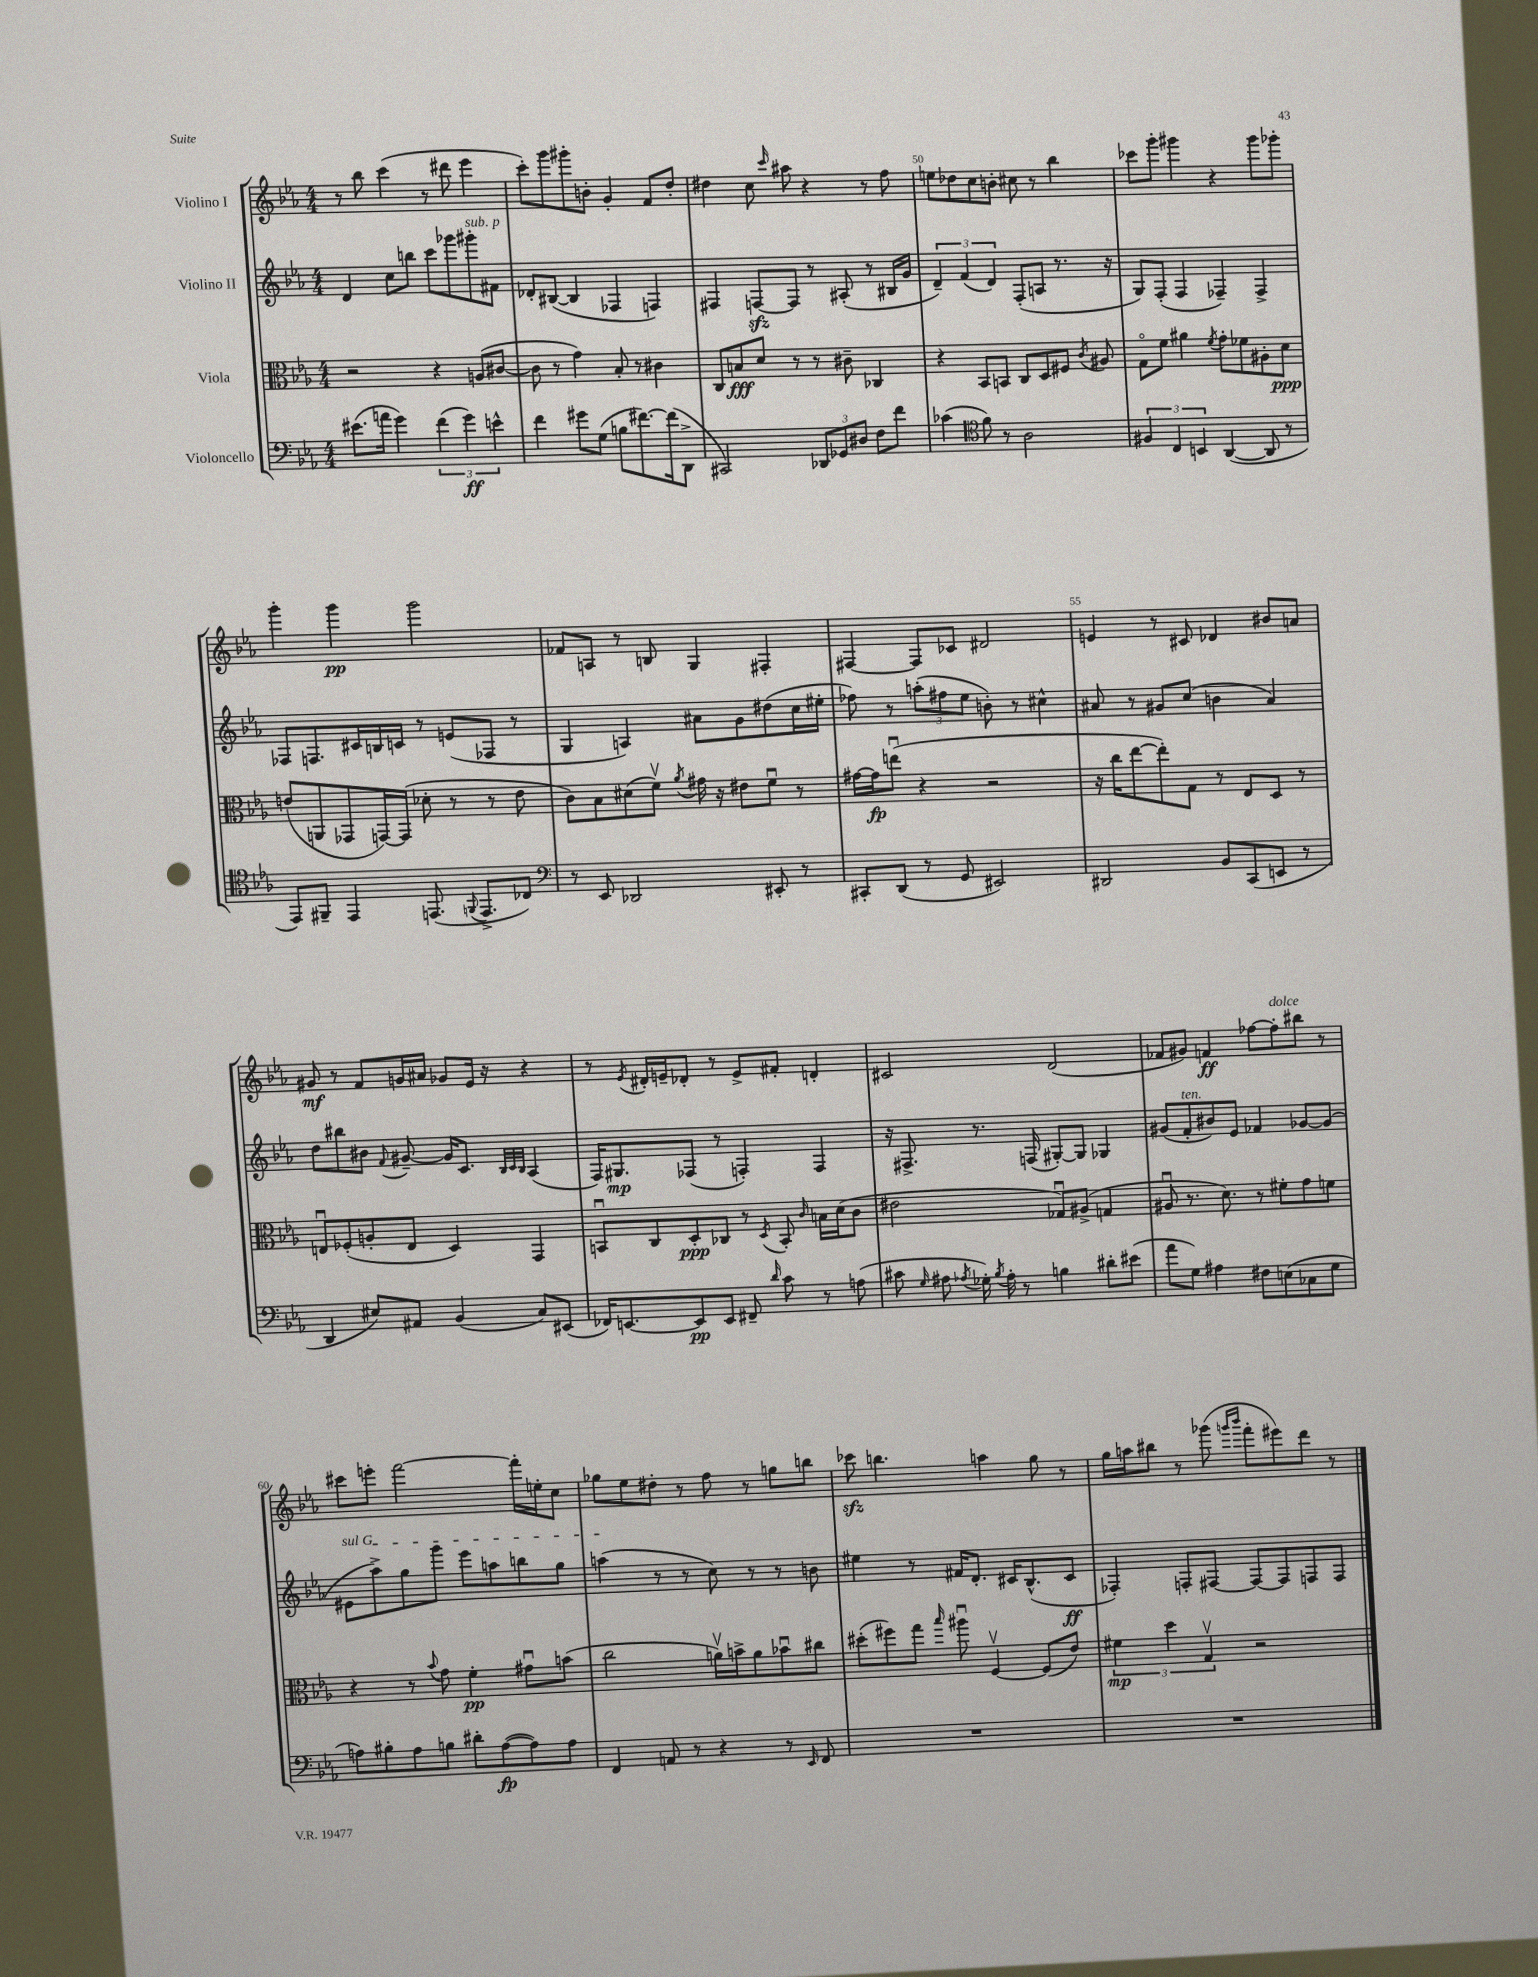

**kern	**kern	**kern	**kern
*staff4	*staff3	*staff2	*staff1
*clefF4	*clefC3	*clefG2	*clefG2
*k[b-e-a-]	*k[b-e-a-]	*k[b-e-a-]	*k[b-e-a-]
*M4/4	*M4/4	*M4/4	*M4/4
(8.e#	2r	4d	8r
.	.	.	8bb-
16a	.	.	.
4g)	.	8cc	(4ccc
.	.	8bb	.
(6f	4r	8ccc	8r
.	.	8ggg-	8ddd#
6g)	.	.	.
.	(8A	8ggg#'	4eee-
6e^^	.	.	.
.	[8c#	8f#	.
=	=	=	=
4f	8c#]	8d-'	8ccc')
.	8r	([8B#	8ggg
8g#	4g)	4B#]	8ggg#'
(8G	.	.	8b'
8B	8B-'	4F-	4g'
[8.f#)	8r	.	.
.	4c#	4F)	8f
(16f#]	.	.	.
8DD^	.	.	8dd'
=	=	=	=
2CC#)	8C	4F#	4dd#
.	8B	.	.
.	8d	[8F	8cc
.	.	.	16qqccc
.	8r	8F]	8aa#
12DD-	8r	8r	4r
12GG-	.	.	.
.	8c#~	(8A#'	.
12D#	.	.	.
8F	4C-	8r	8r
8f	.	16B#	8ff
.	.	16g	.
=	=	=	=
(4c-	4r	6d~)	8ee
.	.	.	8dd-
.	.	(6f	.
*clefC4	*	*	*
8f)	8BB-	.	8cc
.	.	6d)	.
8r	8BB	.	8b'
2A-	8C	(8F'	8cc#
.	8D	8A	8r
.	8F#	8.r	4bb-
.	8qc	.	.
.	8A#	.	.
.	.	16r	.
=	=	=	=
6F#	8Go	8G)	8ccc-
.	8f	(8F'	8ggg'
6C	.	.	.
.	4a#	4F	4ggg#
6BB	.	.	.
.	8qf	.	.
([4AA-	8g'	4F-~)	4r
.	8f-	.	.
8AA-]	8A#'	4F-^	8ggg#
8r	8d	.	8ggg-'
=	=	=	=
8EE-)	(8e	8F-	4ggg'
8FF#~	8AA	8.F	.
4EE-	8GG-	.	4ggg
.	.	16c#	.
.	[16GG)	16B	.
.	(16GG]	16c	.
(8.EE	8d-'	8r	2ggg
.	8r	(8e	.
8qqFF	.	.	.
8.EE^	.	.	.
.	8r	8F-	.
8C-)	8e	8r	.
=	=	=	=
*clefF4	*	*	*
8r	8c)	4G	8f-
8EE-	8B-	.	8A
2DD-	(8d#	4A)	8r
.	8fv)	.	8B
.	8qa-	.	.
.	16g#	8a#	4G
.	16r	.	.
.	8e#	8g	.
8EE#'	8fu	(8dd#	4F#'
8r	8r	16cc	.
.	.	16ee#'	.
=	=	=	=
8CC#'	[16g#	8ff-)	[4F#
.	16g#]	.	.
(8DD	(8eeu	8r	.
8r	4r	(12aa'	8F#]
.	.	12ff#	.
8GG	.	.	8c-
.	.	12ee-	.
2EE#)	2r	8b')	2d#
.	.	8r	.
.	.	4cc#^^	.
=	=	=	=
2DD#	16r	8a#	4e
.	16cc	.	.
.	[8ee-	8r	.
.	8ee-'])	8g#	8r
.	8G	(8cc	8c#
8BB-	8r	4b	4d-
(8CC	8E-	.	.
8EE	8D	4a#)	8b#
8r	8r	.	8a
=	=	=	=
4DD	8Eu	8dd	8g#
.	(8F-'	8bb#	8r
8E#)	8A'	8b#	8f
.	.	8qqf	.
8AA#	8E	[8g#~	16g
.	.	.	16a#
(4BB-	4D)	16g#]	8g-
.	.	8.c	.
.	.	.	16e-
.	.	.	16r
.	.	32qqB-	.
.	.	32qqc	.
.	.	32qqB-	.
8C)	4GG	(4A-	4r
(8EE#	.	.	.
=	=	=	=
16FF-)	8BBu	16F)	8r
[8.EE	.	8.G#	.
.	.	.	8qe-
.	8C	.	16d#'
.	.	.	16e~
8EE]	8D'	(8F-	8d-'
8EE	8C-	8r	8r
8FF#~	8r	4F')	8e^
16qqd	8qD	.	.
8c	8BB'	.	8f#'
.	16qqc	.	.
8r	16B	4F	4d'
.	(16d	.	.
(8A	8c	.	.
=	=	=	=
8c#	2e#	16r	2c#
.	.	8.F#^	.
16qqG	.	.	.
8A#	.	.	.
8qA-	.	.	.
16G-')	.	8.r	.
8qB-	.	.	.
16A-'	.	.	.
8r	.	.	.
.	.	(16F	.
4B	8G-u)	[8G#')	(2d
.	(8A#^	8G#]	.
8d#'	4G	4G-	.
(8e#	.	.	.
=	=	=	=
8a-	8A#u	(8g#	8f-
8G)	8.r	8f'	8g#)
4A#	.	8b#)	4f
.	8.d)	.	.
.	.	8e-	.
8F#	8r	4f-	[8ff-
(8E	8f#'	.	8ff-']
8C-	8g	[8g-	8bb#
8G	8f	(8g-]	8r
=	=	=	=
8A)	4r	8e#	8ccc#
8B#'	.	8aa-^)	8eee'
8A	8r	8gg	[2fff
.	8qqb-	.	.
8B	8g	8ggg	.
8d#'	4f'	8eee-	.
([8A	.	8aa	.
8A])	8g#u	8bb	16fff']
.	.	.	16ee'
8A	(8b	8gg	8cc
=	=	=	=
4FF	2cc	(4aa	8gg-
.	.	.	8ee-
8AA	.	8r	8dd#'
8r	.	8r	8r
4r	16av)	8cc)	8ff
.	16b^	.	.
.	8a	8r	8r
8r	8b-u	8r	8gg
16qqEE-	.	.	.
8FF	8cc#	8b	8bb
=	=	=	=
1r	(8dd#'	4ee#	8ccc-
.	8ff#)	.	4.bb
.	8gg	8r	.
.	16qqbb-	.	.
.	8aa#u	16f#	.
.	.	8.d'	.
.	[4Fv	.	4aa
.	.	16c#	.
.	.	(8.B-^^	.
.	(8F]	.	8gg
.	8e-)	8c#	8r
=	=	=	=
1r	6f#	4F-')	16gg
.	.	.	16aa
.	.	.	8bb#
.	6dd	.	.
.	.	8F'	8r
.	6Gv	.	.
.	.	[8F#	(8ggg-
.	.	.	16qqggg
.	.	.	16qqbbb-
.	2r	8F#_	8fff'
.	.	8F#]	8eee#)
.	.	8F	8ddd
.	.	8F	8r
==	==	==	==
*-	*-	*-	*-
